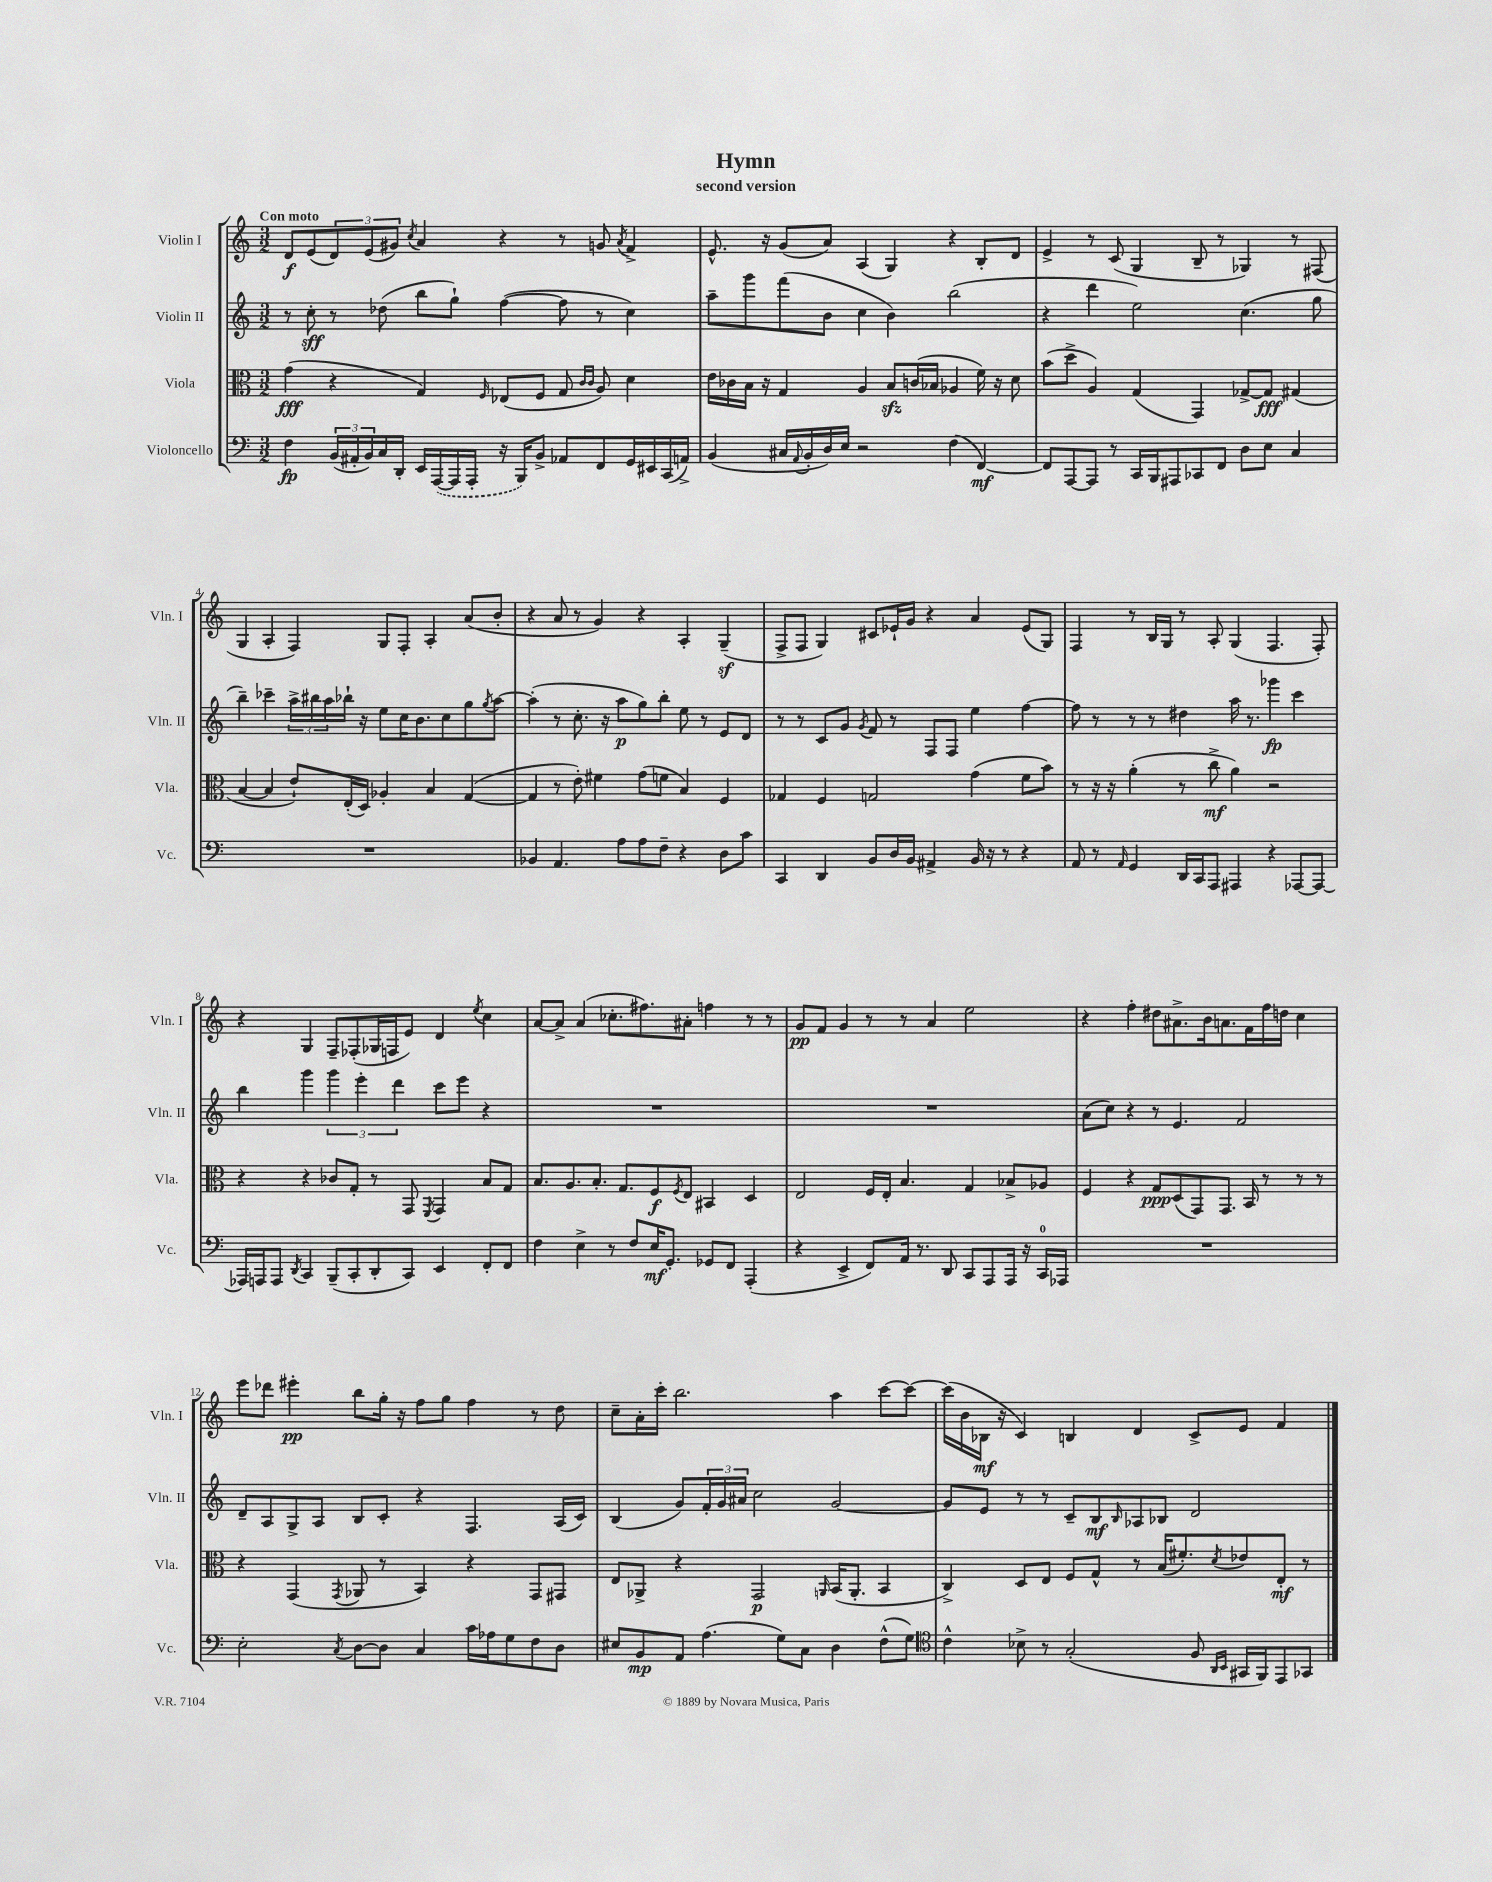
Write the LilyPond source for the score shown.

\header { title = "Hymn" subtitle = "second version" }
<<
\new StaffGroup <<
\new Staff = "s0" \with { instrumentName = "Violin I" shortInstrumentName = "Vln. I" } {
    \clef treble \key c \major \numericTimeSignature \time 3/2 \tempo "Con moto"
    d'8\f e'8( \tuplet 3/2 { d'8) e'8( gis'8) } \acciaccatura { c''8 } a'4 r4 r8 g'8 \acciaccatura { a'8 } f'4-> |
    e'8.-^ r16 g'8( a'8) a4( g4) r4 b8-. d'8 |
    e'4-> r8 c'8( g4 b8-- r8 ges4) r8 fis8( |
    g4 a4-. f4) g8 f8-. a4-. a'8( b'8-. |
    r4 a'8 r8 g'4) r4 a4-. g4--\sf( |
    f8-> f8 g4) cis'8 ees'16-! g'16 r4 a'4 ees'8( g8) |
    f4 r8 b16 g16 r8 a8-. g4( f4. f8-.) |
    r4 g4 f8-- fes8-.( ges16 f16 e'8) d'4 \acciaccatura { e''8 } c''4 |
    a'8~ a'8-> a'4( ces''8.-. fis''8.) ais'8-. f''4 r8 r8 |
    g'8\pp f'8 g'4 r8 r8 a'4 e''2 |
    r4 f''4-. dis''8 ais'8.-> b'16 a'8. f'16 f''16 d''16 c''4 |
    e'''8 des'''8 eis'''4-.\pp b''8 g''16-. r16 f''8 g''8 f''4 r8 d''8 |
    c''8-- a'16-. c'''16-. b''2. a''4 c'''8~ c'''8~ |
    c'''16( b'16 bes16\mf r16 c'4) b4 d'4 c'8-> e'8 f'4 \bar "|." |
}
\new Staff = "s1" \with { instrumentName = "Violin II" shortInstrumentName = "Vln. II" } {
    \clef treble \key c \major \numericTimeSignature \time 3/2
    r8 c''8-.\sff r8 des''8( b''8 g''8-!) f''4~( f''8 r8 c''4) |
    a''8-- g'''8 f'''8( b'8 c''4 b'4) b''2( |
    r4 d'''4 e''2) c''4.( g''8 |
    b''4--) ces'''4-- \tuplet 3/2 { a''16-> bis''16 a''16 } bes''16-! r16 e''8 c''16 b'8. c''8 g''8 \acciaccatura { g''8 } a''8~ |
    a''4-.( r8 c''8.-. r16 a''8\p g''8) b''8-. e''8 r8 e'8 d'8 |
    r8 r8 c'8 g'8 \acciaccatura { g'8 } f'8 r8 f8 f8 e''4 f''4~ |
    f''8 r8 r8 r8 dis''4 a''16 r8. ges'''4\fp c'''4 |
    b''4 g'''4 \tuplet 3/2 { g'''4 e'''4-. d'''4 } c'''8 e'''8 r4 |
    R1. |
    R1. |
    a'8( c''8) r4 r8 e'4. f'2 |
    d'8-- a8 g8-> a8 b8 c'8-. r4 f4. a16( c'16) |
    b4( g'8) \tuplet 3/2 { f'16-. g'16 ais'16 } c''2 g'2~ |
    g'8 e'8 r8 r8 c'8-- b8\mf \grace { b16 } aes8 bes8 d'2 \bar "|." |
}
\new Staff = "s2" \with { instrumentName = "Viola" shortInstrumentName = "Vla." } {
    \clef alto \key c \major \numericTimeSignature \time 3/2
    g'4\fff( r4 g4) \grace { f16 } ees8( f8 g8 \grace { c'16 c'16 } a8) d'4 |
    e'16 ces'16 b16 r16 g4 a4 b8\sfz c'16( bes16 aes4 f'16) r16 d'8 |
    b'8( d''8-> a4) g4( g,4) ges8~-> ges8\fff gis4( |
    b4~ b4 e'8-!) e16-.( d16) aes4-. b4 g4~( |
    g4 r8 e'8-.) fis'4 g'8( f'8 b4) f4 |
    ges4 f4 g2 g'4( f'8 b'8) |
    r8 r16 r16 a'4-.( r8 c''8->\mf a'4) r2 |
    r4 r4 ces'8 g8-. r8 g,8 \acciaccatura { f,8 } g,4 b8 g8 |
    b8. a8. b8.-. g8. f8\f \acciaccatura { f8 } e8 bis,4 d4 |
    e2 f16 e16-. b4. g4 bes8-> aes8 |
    f4 r4 g8\ppp d8( g,8) g,8. b,16 r8 r8 r8 |
    r4 g,4( \acciaccatura { g,8 } aes,8 r8 b,4) r4 g,8 gis,8 |
    e8 aes,8-> r4 g,2\p \grace { a,16 } b,16( a,8.-. b,4 |
    c4->) d8 e8 f8 g8-^ r8 b16( fis'8.-.) \acciaccatura { d'8 } ees'8 e8-.\mf r8 \bar "|." |
}
\new Staff = "s3" \with { instrumentName = "Violoncello" shortInstrumentName = "Vc." } {
    \clef bass \key c \major \numericTimeSignature \time 3/2
    f4\fp \tuplet 3/2 { b,16( ais,16-. b,16) } c16 d,16-. e,16 \once \slurDashed a,,16~( a,,16 a,,16-. r16 b,,16) b,8-> aes,8 f,8 g,16 eis,16 c,16( a,16->) |
    b,4( cis16 \appoggiatura { a,8 } b,16-. d16) e16 r2 f4( f,4~\mf) |
    f,8 a,,8~ a,,8 r8 c,16 b,,16 ais,,8 ces,8 f,8 d8 e8 c4 |
    R1. |
    bes,4 a,4. a8 a8 f8-- r4 d8 c'8 |
    c,4 d,4 b,8 d16 b,16 ais,4-> b,16 r16 r8 r4 |
    a,8 r8 \grace { a,16 } g,4 d,16 c,16 a,,8 ais,,4 r4 aes,,8~ aes,,8~ |
    aes,,16 a,,16 a,,8 \acciaccatura { d,8 } c,4 b,,8--( c,8-. d,8-. c,8) e,4 f,8-. f,8 |
    f4 e4-> r8 f8 e16\mf g,8.-. ges,8 f,8 a,,4-.( |
    r4 e,4-> f,8) a,16 r8. d,8 c,8 a,,8 a,,16 r16 c,16-0 aes,,16 |
    R1. |
    e2-. \acciaccatura { c8 } d8~ d8 c4 c'16 aes16 g8 f8 d8 |
    eis8 b,8\mp a,8 a4.( g8) c8 d4 f8-^( g8) |
    \clef tenor c'4-^ bes8-> r8 g2-.( f8 \grace { a,16 b,16 } gis,16 f,16) e,8 ges,8 \bar "|." |
}
>>
>>
